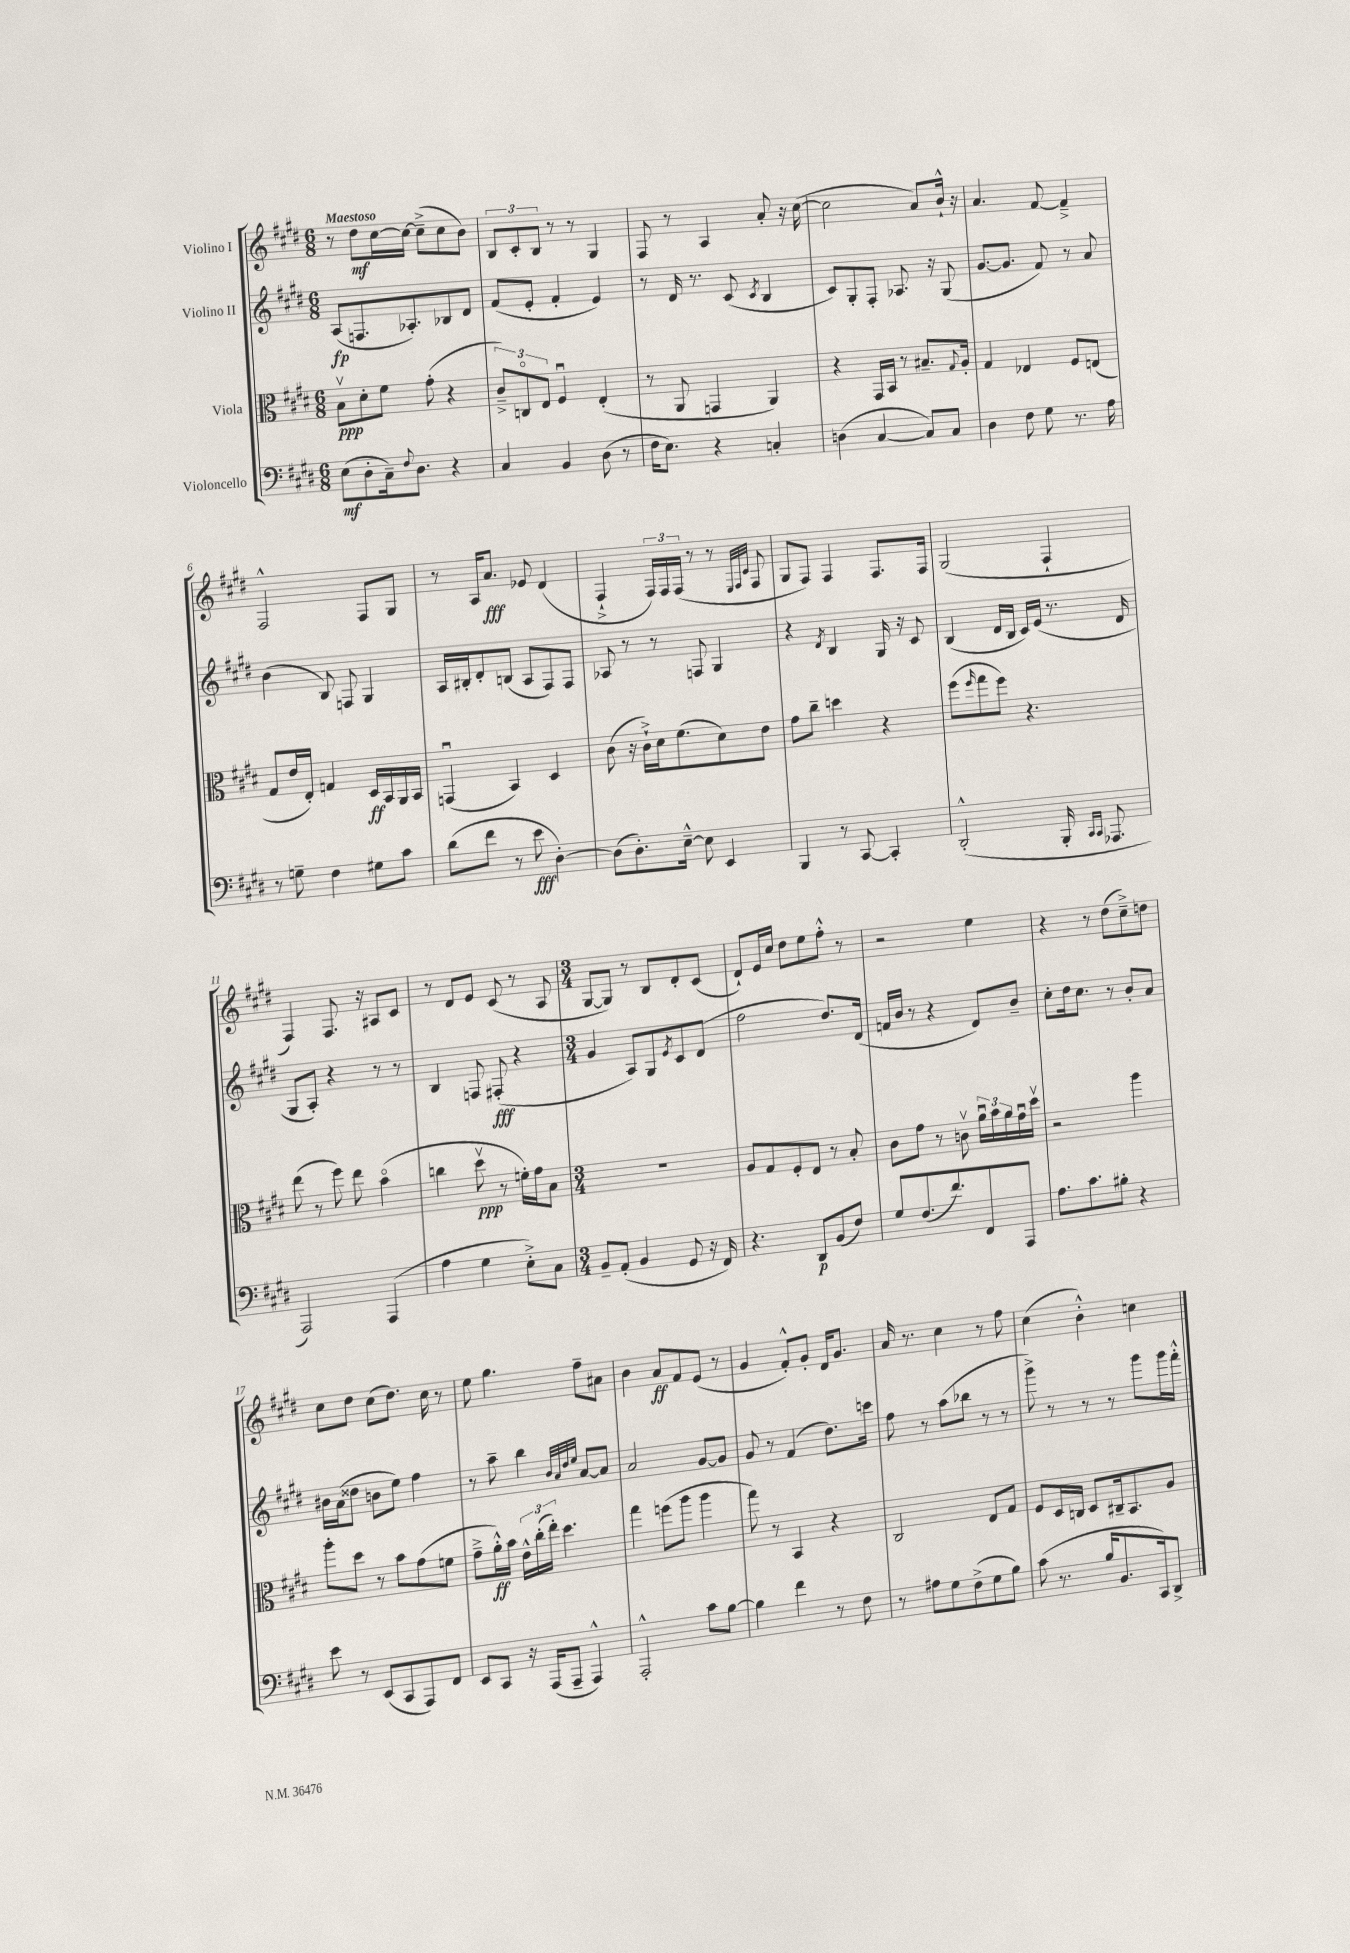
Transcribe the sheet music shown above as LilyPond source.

<<
\new StaffGroup <<
\new Staff = "s0" \with { instrumentName = "Violino I" } {
    \clef treble \key e \major \numericTimeSignature \time 6/8 \tempo "Maestoso"
    r8 dis''8\mf cis''16~ cis''16~ cis''8--->( cis''8 b'8) |
    \tuplet 3/2 { b8 cis'8-. b8 } r8 r8 gis4 |
    fis8 r8 a4 a'8-. r16 cis''16~( |
    cis''2 a'8) b'16-!-^ r16 |
    a'4. fis'8~ fis'4---> |
    fis2-^ fis8 gis8 |
    r8 a16 a'8.\fff ees'8 dis'4( |
    fis4-!-> \tuplet 3/2 { fis16) fis16 fis16( } r8 r8 \grace { e32 fis32 cis'32 } fis8 |
    gis8 fis8) fis4 fis8. fis16 |
    gis2( fis4-! |
    fis4) fis8. r16 ais8 cis'8 |
    r8 dis'8 e'8 cis'8( r8 a8 |
    \numericTimeSignature \time 3/4 gis8~ gis8) r8 b8 dis'8-. cis'8( |
    dis'8-!) e'16 cis''16 dis''8 e''8 fis''8-.-^ r8 |
    r2 e''4 |
    r4 r8 dis''8( cis''8--->) d''8 |
    cis''8 dis''8 cis''8( dis''8.) cis''16 r8 |
    e''8 gis''4. fis''8-- ais'8 |
    b'4 a'8\ff fis'8 e'8( r8 |
    gis'4 fis'8-.-^) gis'8-. dis'16 gis'8. |
    a'16 r8. cis''4 r8 fis''8 |
    cis''4( b'4-.-^) c''4 \bar "|." |
}
\new Staff = "s1" \with { instrumentName = "Violino II" } {
    \clef treble \key e \major \numericTimeSignature \time 6/8
    a8\fp( f8. aes8.-.) bes8 dis'8 |
    fis'8( e'8-. fis'4-. e'4) |
    r8 dis'16 r8. cis'8( \acciaccatura { cis'8 } b4 |
    cis'8) gis8-. fis8-. aes8. r16 gis8( |
    gis'8.~ gis'8. fis'8) r8 a'8 |
    b'4( b8) f8 gis4 |
    a16 bis16-. dis'8-. b8( a8 fis8) fis8 |
    aes8 r8 r8 f8 gis4 |
    r4 \acciaccatura { dis'8 } b4 gis16 r16 cis'8 |
    b4( dis'16 b16 cis'16) e'16( r8. dis'16 |
    gis8 a8-.) r4 r8 r8 |
    b4 f8 fis8-.\fff( r4 |
    \numericTimeSignature \time 3/4 gis'4 a8) gis8 \acciaccatura { e'8 } cis'8 dis'8( |
    fis''2 dis''8.) dis'16( |
    f'16 b'16 r8 r4 dis'8) b'8-- |
    cis''8-. dis''16 cis''8. r8 b'8-. a'8 |
    bis'16 a'16( disis''8 b'8 e''8) fis''4 |
    r8 a''8-- b''4 \grace { b'32 a'32 dis''32 e''32 } a'8~ a'8 |
    a'2 gis'8~ gis'8 |
    gis'8 r8 fis'4( dis''8.) c'''16 |
    fis''8 r8 a''8( bes''8 r8 r8 |
    gis'''8->) r8 r8 r8 gis'''8 gis'''16 fis'''16-.-^ \bar "|." |
}
\new Staff = "s2" \with { instrumentName = "Viola" } {
    \clef alto \key e \major \numericTimeSignature \time 6/8
    b8\upbow\ppp dis'8-. fis'8 gis'8-.( r4 |
    \tuplet 3/2 { cis'8--->) c8\flageolet e8 } fis4\downbow e4-.( |
    r8 a,8 g,4 a,4) |
    r4 gis,16 b,16 r8 bis8.-- \appoggiatura { gis8 } a16-. |
    gis4 ees4 fis8 e8( |
    gis8 e'16 e16-.) g4 dis16\ff b,16 a,16 b,16 |
    g,4\downbow( b,4) dis4 |
    cis'8( r16 cis'16-!->) dis'16 fis'8.( dis'8) e'8 |
    gis'8 cis''8-- d''4 r4 |
    fis''8( \grace { fis''16 } gis''8 fis''8) r4. |
    e''8( r8 fis''8) e''8 b'4\flageolet( |
    c''4 dis''8\upbow\ppp r8 f'16-.) gis'16 b8 |
    \numericTimeSignature \time 3/4 R2. |
    a8 gis8 fis8-. e8 r8 b8-. |
    cis'8 gis'8 r8 c'8\upbow \tuplet 3/2 { a'16\downbow b'16 a'16 } gis'16\downbow dis''16\upbow |
    r2 a''4 |
    a''8-. dis''8 r8 b'8 gis'8( f'8 |
    gis'8---> a'16-.-^\ff) b'16 \tuplet 3/2 { e'16-^ cis''16-.( e''16-.) } dis''4. |
    gis''4 f''8( a''8 a''4 |
    gis''8) r8 b,4 r4 |
    cis2 e8 gis8 |
    fis8 dis16 c16 dis8 cis16-- b,8. a8 \bar "|." |
}
\new Staff = "s3" \with { instrumentName = "Violoncello" } {
    \clef bass \key e \major \numericTimeSignature \time 6/8
    e8\mf( dis8-. cis16--) \appoggiatura { fis8 } dis8. r4 |
    cis4 b,4 dis8( r8 |
    fis16 e8.) r4 c4-. |
    d4( cis4~ cis8) cis8 |
    dis4 fis8 gis8 r8. a16 |
    r8 g8-- fis4 gis8 cis'8 |
    dis'8( fis'8 r8 e'8\fff dis4~-.) |
    dis8( dis8.-.) e16~---^ e8 e,4 |
    b,,4 r8 cis,8~ cis,4-. |
    dis,2-.-^( b,,16-. \grace { cis,16 cis,16 } aes,,8. |
    a,,2) a,,4( |
    a4 gis4 e8-.->) cis8 |
    \numericTimeSignature \time 3/4 b,8-- a,8-.( b,4 gis,8 r16 fis,16) |
    r4. dis,8\p b,8( fis8) |
    gis8 fis8.( fis'8.) fis,8 a,,8 |
    a8. cis'8. bis8-. r4 |
    e'8 r8 e,8( cis,8 a,,8) fis,8 |
    e,8 cis,8 r16 a,,16( a,,8-- a,,4-^) |
    a,,2-.-^ cis'8 b8~ |
    b4 fis'4 r8 fis8 |
    r8 ais8 gis8 fis8->( gis8 b8) |
    cis'8( r8. b16 b,8. cis,16) dis,8-> \bar "|." |
}
>>
>>
